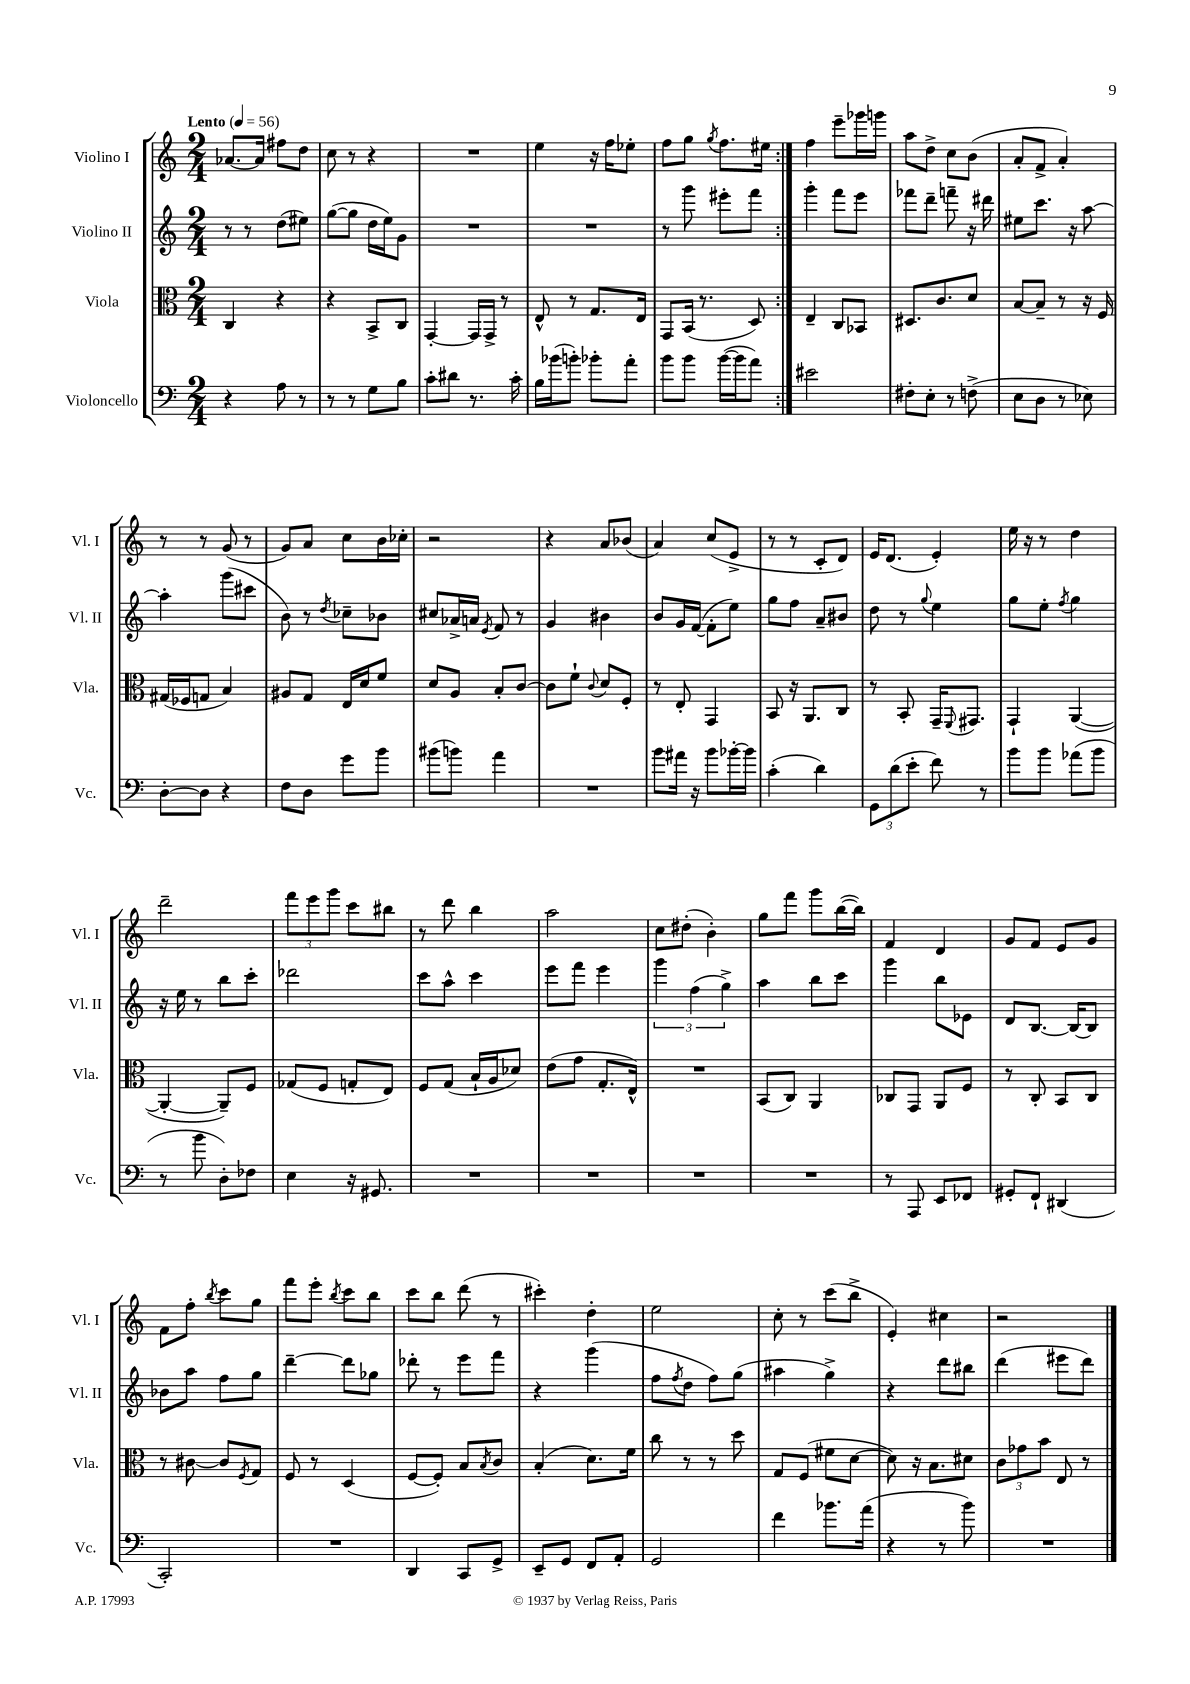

**kern	**kern	**kern	**kern
*staff4	*staff3	*staff2	*staff1
*clefF4	*clefC3	*clefG2	*clefG2
*k[]	*k[]	*k[]	*k[]
*M2/4	*M2/4	*M2/4	*M2/4
*MM56	*MM56	*MM56	*MM56
4r	4C/	8r	[8.a-/L
.	.	8r	.
.	.	.	16a-/]Jk
8A\	4r	(8dd\L	8ff#\L
8r	.	8ee#\J)	8dd\J
=	=	=	=
8r	4r	([8gg\L	8cc\
8r	.	8gg\]J	8r
8G\L	8BB^/L	16dd\LL	4r
.	.	16ee\J)	.
8B\J	8C/J	8g\J	.
=	=	=	=
8c'\L	[4GG'/	2r	2r
8d#\J	.	.	.
8.r	16GG/]LL	.	.
.	16GG^/JJ	.	.
.	8r	.	.
16c'\	.	.	.
=	=	=	=
16B\LL	8E^^/	2r	4ee\
(16b-\J	.	.	.
8b'\J)	8r	.	.
8b-'\L	8.G/L	.	16r
.	.	.	16ff\LK
8a'\J	.	.	8ee-'\J
.	16E/Jk	.	.
=	=	=	=
8b\L	8GG/L	8r	8ff\L
8b\J	(16BB/Jk	8ggg\	8gg\J
.	8.r	.	.
.	.	.	8qgg/
([16b\LL	.	8eee#'\L	8.ff\L
16b\]J	.	.	.
8a\J)	8D/)	8fff\J	.
.	.	.	16ee#\Jk
=:|!	=:|!	=:|!	=:|!
2e#\	4E~/	4ggg'\	4ff\
.	8C/L	8fff\L	8eee~\L
.	8BB-/J	8eee\J	16ggg-\L
.	.	.	16ggg\JJ
=	=	=	=
8F#'\L	8.D#/L	8fff-\L	8aa\L
8E'\J	.	8ddd~\J	8dd^\J
.	8.c/	.	.
8r	.	8fff~\	8cc\L
(8F^\	8d/J	16r	(8b\J
.	.	16ddd#\	.
=	=	=	=
8E\L	[8B/L	8ee#\L	8a'/L
8D\J	8B~/]J	8.ccc\J	8f^/J
8r	8r	.	4a'/)
.	.	16r	.
8E-\)	16r	[8aa\	.
.	16F/	.	.
=	=	=	=
[8D'\L	(16G#/LL	4aa'\]	8r
.	16F-/J	.	.
8D\]J	8G/J	.	8r
4r	4B/)	(8ggg\L	(8g/
.	.	8ccc#\J	8r
=	=	=	=
8F\L	8A#/L	8b\)	8g/L)
8D\J	8G/J	8r	8a/J
.	.	8qdd/	.
8g\L	16E/LL	8cc-~\L	8cc\L
.	16d/J	.	.
8b\J	8f/J	8b-\J	16b\L
.	.	.	16cc-'\JJ
=	=	=	=
(8b#\L	8d/L	8cc#/L	2r
8b\J)	8A/J	16a-^/L	.
.	.	16a/JJ	.
.	.	8qe/	.
4a\	8B'/L	8f/	.
.	[8c/J	8r	.
=	=	=	=
2r	8c\]L	4g/	4r
.	8f`\J	.	.
.	8qqc/	.	.
.	8d/L	4b#\	8a/L
.	8F'/J	.	(8b-/J
=	=	=	=
8b\L	8r	8b/L	4a/)
16a#\Jk	8E'/	16g/L	.
16r	.	([16f/JJ	.
8b\L	4GG/	8f'\]L	(8cc/L
[16b-'\L	.	8ee\J)	8e^/J
16b-\]JJ	.	.	.
=	=	=	=
(4c'\	8BB/	8gg\L	8r
.	16r	8ff\J	8r
.	8.AA/L	.	.
4d\)	.	8a~/L	8c'/L
.	8C/J	8b#/J	8d/J)
=	=	=	=
12GG\L	8r	8dd\	16e/LK
.	.	.	(8.d/J
(12d\	.	.	.
.	8BB'/	8r	.
12e'\J	.	.	.
.	.	8qqgg/	.
8f\)	16GG~/LK	4ee\	4e'/)
.	8qqFF/	.	.
.	8.GG#/J	.	.
8r	.	.	.
=	=	=	=
8b\L	4GG`/	8gg\L	16ee\
.	.	.	16r
8b\J	.	8ee'\J	8r
.	.	8qff/	.
(8a-\L	([4AA/	4gg\	4dd\
8b\J	.	.	.
=	=	=	=
8r	4AA'/_	16r	2ddd~\
.	.	16ee\	.
8b\	.	8r	.
8D'\L)	8AA~/]L)	8bb\L	.
8F-\J	8F/J	8ccc'\J	.
=	=	=	=
4E\	(8G-/L	2ddd-\	12fff\L
.	.	.	12eee\
.	8F/J	.	.
.	.	.	12ggg\J
16r	8G'/L	.	8ccc\L
8.GG#/	.	.	.
.	8E/J)	.	8bb#\J
=	=	=	=
2r	8F/L	8ccc\L	8r
.	(8G/J	8aa^^\J	8ddd\
.	16B`/LL	4ccc\	4bb\
.	16A/J	.	.
.	8d-/J)	.	.
=	=	=	=
2r	(8e\L	8eee\L	2aa\
.	8g\J	8fff\J	.
.	8.G'/L	4eee\	.
.	16E^^/Jk)	.	.
=	=	=	=
2r	2r	6ggg\	8cc\L
.	.	.	(8dd#'\J
.	.	(6ff\	.
.	.	.	4b'\)
.	.	6gg^\)	.
=	=	=	=
2r	(8BB/L	4aa\	8gg\L
.	8C/J)	.	8fff\J
.	4AA/	8bb\L	8ggg\L
.	.	8ccc\J	([16bb\L
.	.	.	16bb\]JJ)
=	=	=	=
8r	8C-/L	4ggg\	4f/
8AAA/	8GG/J	.	.
8EE/L	8AA/L	8bb\L	4d/
8FF-/J	8F/J	8e-\J	.
=	=	=	=
8GG#'/L	8r	8d/L	8g/L
8FF`/J	8C'/	[8.B/J	8f/J
(4DD#/	8BB/L	.	8e/L
.	.	16B/_LK	.
.	8C/J	8B/]J	8g/J
=	=	=	=
2CC'/)	8r	8b-\L	8f\L
.	[8c#\	8aa\J	8ff'\J
.	.	.	8qbb/
.	8c#/]L	8ff\L	8ccc\L
.	8qF/	.	.
.	8G/J	8gg\J	8gg\J
=	=	=	=
2r	8F/	[4ddd~\	8fff\L
.	8r	.	8eee'\J
.	.	.	8qbb/
.	(4D/	8ddd\]L	8ccc\L
.	.	8gg-\J	8bb\J
=	=	=	=
4DD/	[8F/L	8ddd-'\	8ccc\L
.	8F'/]J)	8r	8bb\J
8CC/L	8B/L	8eee\L	(8ddd\
.	8qB/	.	.
8GG^/J	8c/J	8fff\J	8r
=	=	=	=
8EE~/L	(4B'/	4r	4ccc#'\)
8GG/J	.	.	.
8FF/L	8.d\L)	(4ggg\	4dd'\
8AA'/J	.	.	.
.	16f\Jk	.	.
=	=	=	=
2GG/	8cc\	8ff\L	2ee\
.	.	8qff/	.
.	8r	8dd\J	.
.	8r	8ff\L)	.
.	8dd\	(8gg\J	.
=	=	=	=
4f\	8G/L	4aa#\	8cc'\
.	(8F/J	.	8r
8.b-\L	8f#\L	4gg^\)	(8ccc\L
.	[8d\J	.	8bb^\J
(16a\Jk	.	.	.
=	=	=	=
4r	8d\])	4r	4e'/)
.	16r	.	.
.	8.B\L	.	.
8r	.	8ddd\L	4cc#\
8b\)	8d#\J	8bb#\J	.
=	=	=	=
2r	12c\L	(4ddd\	2r
.	12g-\	.	.
.	12b\J	.	.
.	8E/	8eee#\L	.
.	8r	8ddd\J)	.
==	==	==	==
*-	*-	*-	*-
